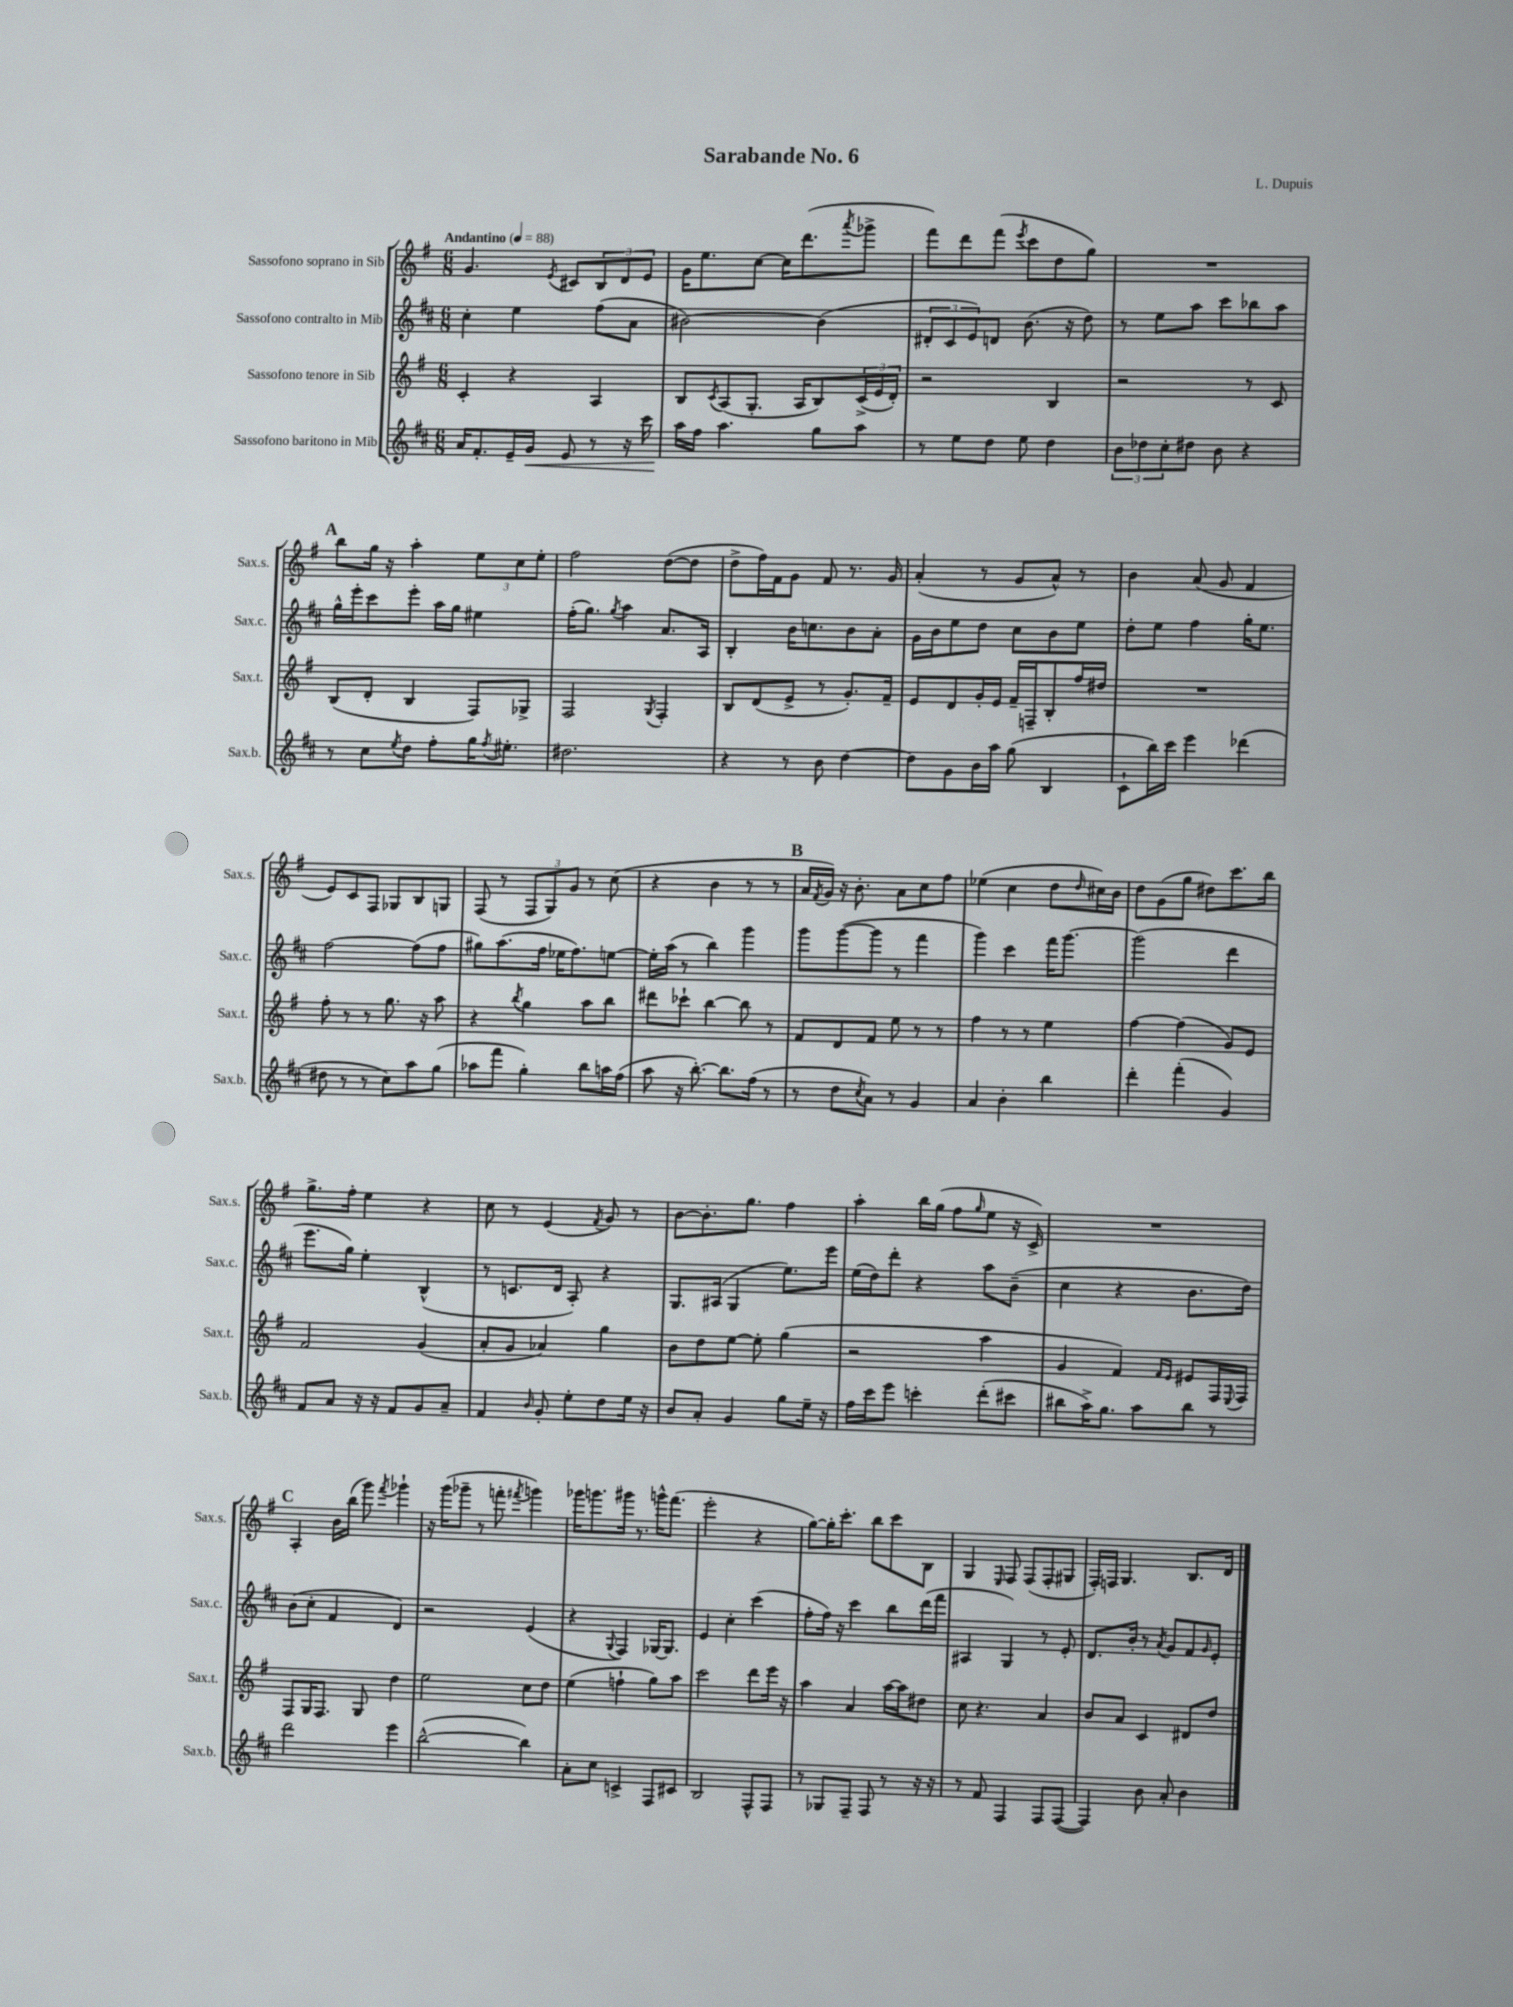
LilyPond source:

\header { title = "Sarabande No. 6" composer = "L. Dupuis" }
<<
\new StaffGroup <<
\new Staff = "s0" \with { instrumentName = "Sassofono soprano in Sib" shortInstrumentName = "Sax.s." } {
    \clef treble \key g \major \numericTimeSignature \time 6/8 \tempo "Andantino" 4 = 88
    g'4. \acciaccatura { e'8 } cis'8 \tuplet 3/2 { b8 d'8 e'8 } |
    g'16 e''8. c''8~ c''16 d'''8.( \acciaccatura { a'''8 } ges'''8-> |
    fis'''8) d'''8 fis'''8( \acciaccatura { e'''8 } c'''8 d''8 g''8) |
    R2. |
    \mark \markup { \bold "A" } b''8 g''16 r16 a''4-. \tuplet 3/2 { e''8 c''8 e''8-. } |
    fis''2 d''8~( d''8 |
    d''8-> fis''16) fis'16 g'8 fis'8 r8. g'16 |
    a'4-.( r8 g'8 a'8-^) r8 |
    b'4 a'8( g'8 fis'4 |
    e'8) c'8 fis8 ges8 b8 g8 |
    fis8( r8 \tuplet 3/2 { fis8 g8) g'8 } r8 c''8( |
    r4 b'4 r8 r8 |
    \mark \markup { \bold "B" } a'16 \acciaccatura { fis'8 } g'16) r16 b'8.-. a'8 c''8 fis''8 |
    ees''4( c''4 d''8 \grace { d''16 } cis''16) b'16 |
    d''8 g'8( g''8 dis''8) c'''8. b''16 |
    g''8.-> fis''16-. e''4 r4 |
    c''8 r8 e'4( \acciaccatura { fis'8 } g'8) r8 |
    b'8~ b'8.-. g''8. fis''4 |
    a''4-. b''16 g''16( fis''8 \grace { g''16 } e''8 r16 c'16->) |
    R2. |
    \mark \markup { \bold "C" } a4-. b'16 b''16( g'''8) \acciaccatura { fis'''8 } ges'''4-! |
    r16 g'''16( ges'''8-- r8 f'''8-. \acciaccatura { fis'''8 } g'''4) |
    ges'''16 g'''8. gis'''16 r8. g'''16-^ fis'''8.( |
    e'''2-. r4 |
    g''8~) g''16-. c'''8.-. b''8 c'''8 b8 |
    g4 \grace { e16 } fis8 fis8( fis8-. gis8 |
    fis16-.) f16 g4. b8. d'16 \bar "|." |
}
\new Staff = "s1" \with { instrumentName = "Sassofono contralto in Mib" shortInstrumentName = "Sax.c." } {
    \clef treble \key d \major \numericTimeSignature \time 6/8
    cis''4-. e''4 fis''8( a'8 |
    bis'2~) bis'4( |
    \tuplet 3/2 { dis'8-. cis'8 e'8) } d'8 b'8.( r16 d''8) |
    r8 e''8 a''8 cis'''8 bes''8 a''8 |
    \mark \markup { \bold "A" } g''16-^ e'''16-. cis'''8 e'''8-. a''16 g''16 eis''4 |
    fis''16-.( g''8.) \acciaccatura { g''8 } a''4 a'8. a16 |
    b4-. b'16 c''8. b'8 a'8-. |
    g'16 b'16 e''8 d''8 cis''8 b'8 e''8 |
    d''8-. e''8 fis''4 g''16-. e''8. |
    fis''2~ fis''8( fis''8 |
    gis''8) a''8.( fis''16 ees''16 fis''8.) e''8~ |
    e''16-. a''16( r8 b''4) g'''4 |
    \mark \markup { \bold "B" } g'''8 g'''8~( g'''8 r8 fis'''4 |
    g'''4) cis'''4 fis'''16 g'''8.~ |
    g'''2( d'''4 |
    e'''8. g''16) e''4-. b4-^( |
    r8 c'8. d'16 a8-.) r4 |
    g8. ais16( g4 e''8.) e'''16 |
    e''16( d''16) d'''8-. r4 a''8 b'8--( |
    cis''4 r4 b'8. d''16) |
    \mark \markup { \bold "C" } b'8( cis''8-. fis'4 d'4) |
    r2 e'4( |
    r4 \appoggiatura { g8 } fis4) ges16~ ges8. |
    e'4 cis''4-. cis'''4( |
    fis''8-. fis''16) r16 cis'''4 b''8 d'''16( fis'''16 |
    ais4 g4) r8 e'8-. |
    d'8. b'16-. r8 \acciaccatura { a'8 } g'8 fis'8 \grace { g'16 } e'8-. \bar "|." |
}
\new Staff = "s2" \with { instrumentName = "Sassofono tenore in Sib" shortInstrumentName = "Sax.t." } {
    \clef treble \key g \major \numericTimeSignature \time 6/8
    c'4-. r4 a4 |
    b8 \acciaccatura { c'8 } a8( g8.-. a16 b8) \tuplet 3/2 { c'16->( e'16 d'16-.) } |
    r2 b4 |
    r2 r8 c'8 |
    \mark \markup { \bold "A" } b8( d'8-. b4 fis8) ges8-> |
    fis2 \acciaccatura { g8 } fis4-. |
    b8 d'8( e'8-> r8 g'8.-.) fis'16-- |
    e'8 d'8 g'16-. e'16 fis'16-- f16-- b8-. fis''16 dis''16 |
    R2. |
    fis''8-. r8 r8 g''8. r16 a''8 |
    r4 \acciaccatura { b''8 } g''4 a''8 b''8 |
    dis'''8 ces'''8-! b''4~ b''8 r8 |
    \mark \markup { \bold "B" } fis'8 d'8 fis'8 e''8 r8 r8 |
    fis''4 r8 r8 e''4 |
    fis''4~ fis''4( g'8) e'8 |
    fis'2 g'4( |
    a'8-. g'8 aes'4) g''4 |
    b'8 d''8 e''8~ e''8-. g''4( |
    r2 a''4 |
    g'4 fis'4) \grace { fis'16 e'16 } eis'8 fis16 \appoggiatura { e8 } fis16 |
    \mark \markup { \bold "C" } fis8 g16 fis8. g8 d''4 |
    e''2 c''8 d''8 |
    e''4( f''4-! g''8) a''8 |
    c'''2 d'''8 e'''16 r16 |
    a''4 a'4 a''16~ a''16 dis''8 |
    c''8 r4. a'4 |
    b'8 a'8 c'4 dis'8 d''8 \bar "|." |
}
\new Staff = "s3" \with { instrumentName = "Sassofono baritono in Mib" shortInstrumentName = "Sax.b." } {
    \clef treble \key d \major \numericTimeSignature \time 6/8
    a'16 fis'8.-. e'16-- g'16\< e'8 r8 r16 cis'''16 |
    a''16\! fis''16 a''4. g''8 a''8 |
    r8 e''8 d''8 e''8 d''4 |
    \tuplet 3/2 { b'8 des''8 cis''8-. } dis''8 b'8 r4 |
    \mark \markup { \bold "A" } r8 cis''8 \acciaccatura { e''8 } d''8 fis''8-. g''16 \acciaccatura { fis''8 } eis''8.-. |
    dis''2. |
    r4 r8 b'8 d''4~ |
    d''8 g'8 b'16 a''16 g''8( b4 |
    cis'8-! b''16) cis'''16 e'''4 des'''4( |
    dis''8 r8 r8 cis''8) a''8 g''8( |
    aes''8 fis'''8 g''4-.) b''8 a''16 fis''16( |
    a''8 r16 b''8.~-.) b''8. fis''16( r8 |
    \mark \markup { \bold "B" } r8 d''8 \acciaccatura { cis''8 } a'8) r8 g'4 |
    a'4 b'4-. b''4 |
    d'''4-. fis'''4-.( g'4) |
    fis'8 a'8 r16 r16 fis'8 g'8 a'8-- |
    fis'4 \grace { b'16 } g'8-. e''8-. d''8 e''16 r16 |
    b'8 a'8-. g'4 g''8 e''16-- r16 |
    fis''16 cis'''16 e'''8 c'''4-. d'''8-.( cis'''8 |
    bis''8 a''16->) g''8. a''8 bis''8 r8 |
    \mark \markup { \bold "C" } d'''2 e'''4 |
    b''2~-^( b''4) |
    a'8-. cis''8 c'4-> fis8 cis'8 |
    b2 fis8-^ fis8 |
    r8 ges8 fis8-- fis8 r8 r16 r16 |
    r8 fis'8 fis4 fis8 fis8~( |
    fis4) b'8 a'8-. b'4 \bar "|." |
}
>>
>>
\layout { \context { \Score \remove "Bar_number_engraver" } }
